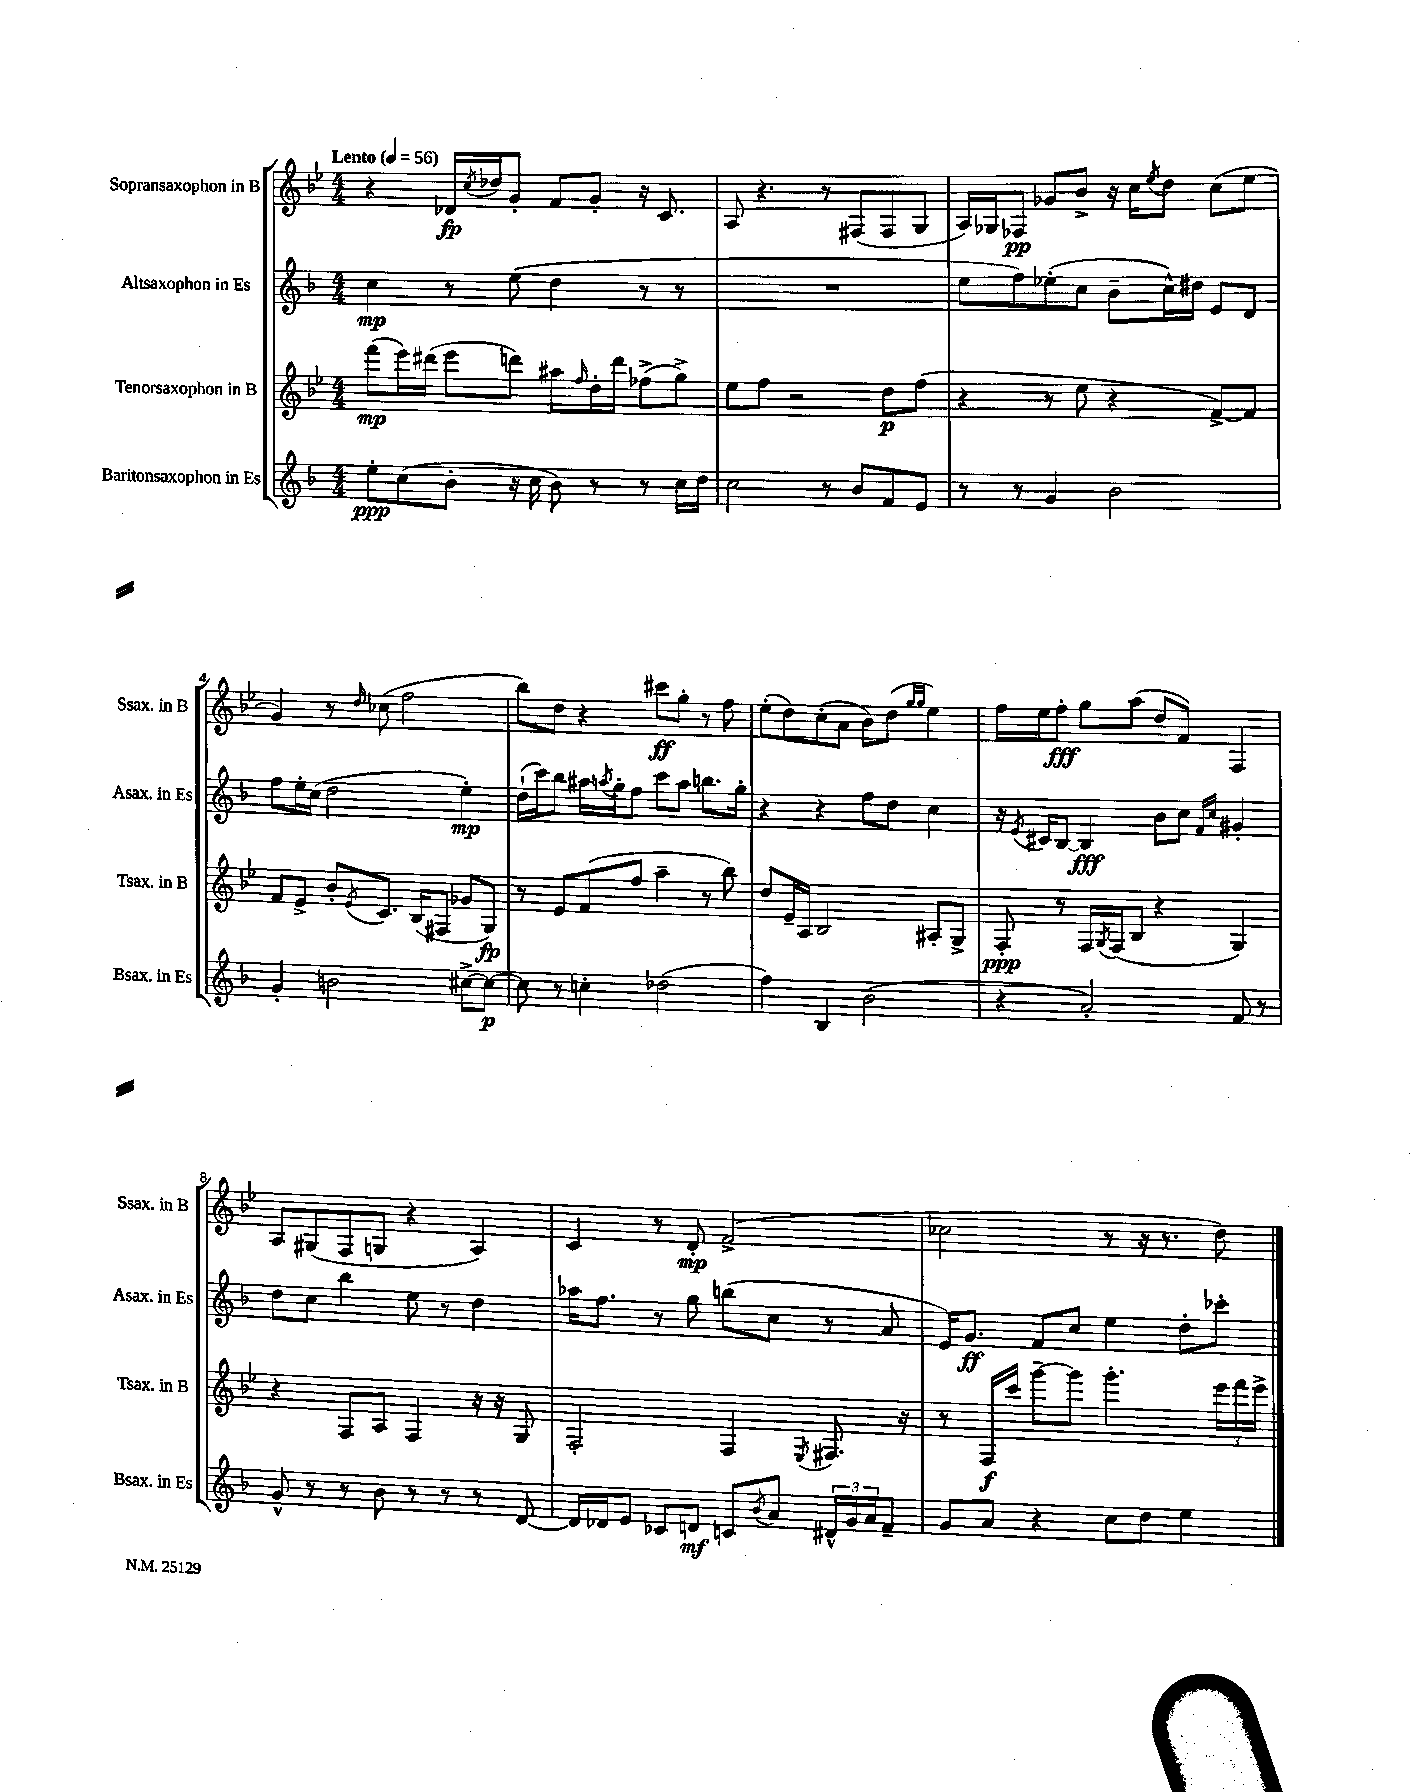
<<
\new StaffGroup <<
\new Staff = "s0" \with { instrumentName = "Sopransaxophon in B" shortInstrumentName = "Ssax. in B" } {
    \clef treble \key bes \major \numericTimeSignature \time 4/4 \tempo "Lento" 4 = 56
    r4 des'16\fp \acciaccatura { c''8 } des''16 g'8-. f'8 g'8-. r16 c'8. |
    a8 r4. r8 fis8( fis8 g8 |
    a16) ges16 fes8\pp ges'8 bes'8-> r16 c''16 \acciaccatura { ees''8 } d''8 c''8( ees''8 |
    g'4) r8 \grace { d''16 } ces''8( f''2 |
    bes''8) d''8 r4 cis'''8\ff g''8-. r8 f''8 |
    ees''8-.( d''8) c''8-.( a'8 bes'8) d''8( \grace { g''16 g''16 } ees''4) |
    f''16 ees''16 f''8-.\fff g''8 a''8( d''8 f'8) f4 |
    a8 gis8( f8 g8 r4 a4) |
    c'4 r8 d'8-.\mp f'2->( |
    ces''2 r8 r16 r8. d''8) \bar "|." |
}
\new Staff = "s1" \with { instrumentName = "Altsaxophon in Es" shortInstrumentName = "Asax. in Es" } {
    \clef treble \key f \major \numericTimeSignature \time 4/4
    c''4\mp r8 e''8( d''4 r8 r8 |
    R1 |
    e''8 f''8) ees''8-.( c''8 bes'8-- c''16-^) dis''16 e'8 d'8 |
    f''8 e''16-. c''16( d''2 e''4-.\mp) |
    d''16-!( c'''16) bes''8 ais''16 \acciaccatura { a''8 } g''16-. f''8 c'''8 a''8 b''8. g''16-. |
    r4 r4 f''8 d''8 c''4 |
    r16 \acciaccatura { e'8 } cis'16 bes8~ bes4\fff bes'8 c''8 \grace { f'16 c''16 } gis'4-. |
    d''8 c''8 bes''4 e''8 r8 d''4 |
    aes''16 f''8. r8 g''8 b''8( c''8 r8 a'8 |
    e'16) g'8.\ff f'8 c''8 e''4 d''8-. ces'''8-. \bar "|." |
}
\new Staff = "s2" \with { instrumentName = "Tenorsaxophon in B" shortInstrumentName = "Tsax. in B" } {
    \clef treble \key bes \major \numericTimeSignature \time 4/4
    f'''8\mp( ees'''16) dis'''16( ees'''8 d'''8) ais''8 \grace { f''16 } d''16-. d'''16 fes''8->( g''8->) |
    ees''8 f''8 r2 d''8\p f''8( |
    r4 r8 ees''8 r4 f'8~->) f'8 |
    f'8 ees'8-> bes'8-. \acciaccatura { ees'8 } c'8. bes16( fis8 ges'8 g8\fp) |
    r8 ees'8 f'8( f''8 a''4-- r8 bes''8) |
    d''8 ees'16-- a16 bes2 ais8-. g8-> |
    f8-.\ppp r8 f16 \acciaccatura { g8 } f16( bes8 r4 g4) |
    r4 f8 a8 f4 r16 r16 g8 |
    f2-. f4 \acciaccatura { ees8 } fis8. r16 |
    r8 f16\f c'''16 g'''8~-- g'''8 g'''4.-. \tuplet 3/2 { ees'''16 f'''16 ees'''16-> } \bar "|." |
}
\new Staff = "s3" \with { instrumentName = "Baritonsaxophon in Es" shortInstrumentName = "Bsax. in Es" } {
    \clef treble \key f \major \numericTimeSignature \time 4/4
    e''8-.\ppp c''8( bes'8-. r16 c''16 bes'8) r8 r8 c''16 d''16 |
    c''2 r8 bes'8 f'8 e'8 |
    r8 r8 g'4 bes'2 |
    g'4-. b'2 cis''8~-> cis''8~\p |
    cis''8 r8 c''4-. des''2( |
    f''4) bes4 bes'2( |
    r4 a'2-.) f'8 r8 |
    g'8-^ r8 r8 bes'8 r8 r8 r8 d'8~ |
    d'16 des'16 e'8 ces'8 d'8\mf c'8 \acciaccatura { bes'8 } a'8 \tuplet 3/2 { dis'16-^ g'16 a'16 } f'8-- |
    g'8 a'8 r4 c''8 d''8 e''4 \bar "|." |
}
>>
>>
